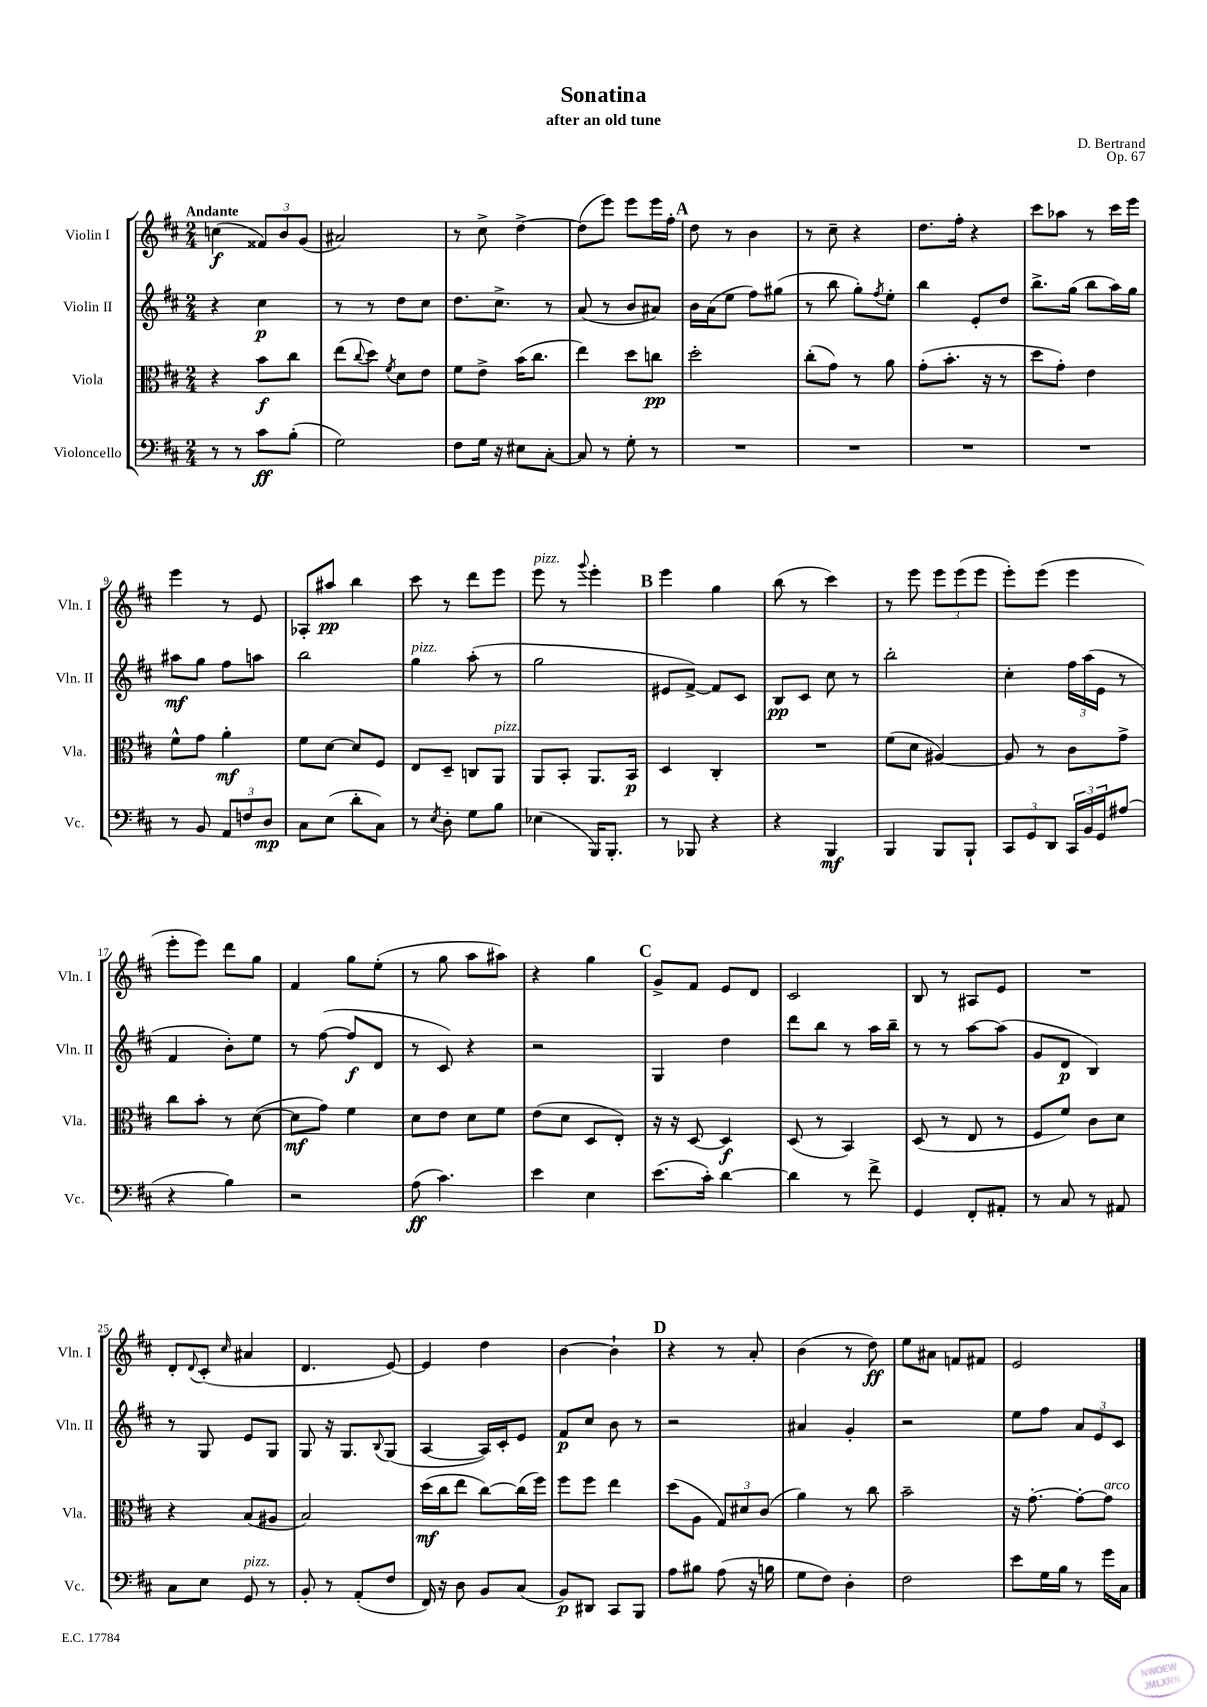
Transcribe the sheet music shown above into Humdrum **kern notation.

**kern	**kern	**kern	**kern
*staff4	*staff3	*staff2	*staff1
*clefF4	*clefC3	*clefG2	*clefG2
*k[f#c#]	*k[f#c#]	*k[f#c#]	*k[f#c#]
*M2/4	*M2/4	*M2/4	*M2/4
8r	4r	4r	(4cc
8r	.	.	.
8c#	8b	4cc#	12f##)
.	.	.	12b
(8B'	8cc#	.	.
.	.	.	(12g
=	=	=	=
2G)	(8ee	8r	2a#)
.	8qqcc#	.	.
.	8dd)	8r	.
.	8qf#	.	.
.	8d	8dd	.
.	8e	8cc#	.
=	=	=	=
8F#	8f#	8.dd	8r
16G	8e^	.	8cc#^
16r	.	8.cc#^	.
8E#	(16b	.	[4dd^
.	8.cc#	.	.
[8C#'	.	8r	.
=	=	=	=
8C#]	4ee)	(8a	(8dd]
8r	.	8r	8eee)
8G'	8dd	8b	8eee
8r	8cc	8a#)	16eee
.	.	.	16ff#'
=	=	=	=
2r	2dd'	16b	8dd
.	.	(16a	.
.	.	8ee	8r
.	.	8ff#)	4b
.	.	(8gg#	.
=	=	=	=
2r	(8cc#'	8r	8r
.	8g)	8bb	8cc#~
.	8r	8gg')	4r
.	.	8qff#	.
.	8a	8ee'	.
=	=	=	=
2r	(8g'	4bb	8.dd
.	8.b'	.	.
.	.	.	16ff#'
.	.	8e'	4r
.	16r	.	.
.	8r	8dd	.
=	=	=	=
2r	8dd	8.bb^	8ccc#
.	8g')	.	8aa-
.	.	(16gg	.
.	4e	8bb	8r
.	.	16aa)	16ccc#
.	.	16gg	16eee
=	=	=	=
8r	8f#^^	8aa#	4eee
8BB	8g	8gg	.
12AA	4a'	8ff#	8r
12F	.	.	.
.	.	8aa	8e
12D	.	.	.
=	=	=	=
8C#	8f#	2bb	8A-'
(8E	[8d	.	8aa#
8d'	8d]	.	4bb
8C#)	8F#	.	.
=	=	=	=
8r	8E	4gg	8ccc#
8qE	.	.	.
8D'	8D~	.	8r
8G	8C	(8aa'	8ddd
8B	8AA	8r	8eee
=	=	=	=
(4E-	8AA	2gg	8eee
.	8BB'	.	8r
.	.	.	8qqggg
16BBB)	8.AA	.	4eee'
8.BBB'	.	.	.
.	16BB	.	.
=	=	=	=
8r	4D	8e#	4eee
8BBB-	.	[8f#^)	.
4r	4C#'	8f#]	4gg
.	.	8c#	.
=	=	=	=
4r	2r	8B	(8bb
.	.	8c#	8r
4BBB	.	8cc#	4ccc#)
.	.	8r	.
=	=	=	=
4BBB	(8f#	2bb'	8r
.	8d	.	8eee
8BBB	[4A#)	.	12eee
.	.	.	(12eee
8BBB`	.	.	.
.	.	.	12eee
=	=	=	=
12CC#	8A#]	4cc#'	8eee')
12GG	.	.	.
.	8r	.	(8eee
12DD	.	.	.
24CC#	8c#	24ff#	4eee
24BB	.	(24aa	.
24GG	.	24e	.
(8A#	8g^	8r	.
=	=	=	=
4r	8cc#	4f#	8eee'
.	8b'	.	8eee)
4B)	8r	8b')	8ddd
.	([8d	8ee	8gg
=	=	=	=
2r	8d]	8r	4f#
.	8g)	([8ff#	.
.	4f#	8ff#]	8gg
.	.	8d	(8ee'
=	=	=	=
(8A	8d	8r	8r
4.c#)	8e	8c#)	8gg
.	8d	4r	8aa
.	8f#	.	8aa#)
=	=	=	=
4e	(8e	2r	4r
.	8d	.	.
4E	8D	.	4gg
.	8E')	.	.
=	=	=	=
(8.e	16r	4G	8g^
.	16r	.	.
.	[8D	.	8f#
16c#')	.	.	.
[4d	4D]	4dd	8e
.	.	.	8d
=	=	=	=
4d]	(8D	8ddd	2c#
.	8r	8bb	.
8r	4BB)	8r	.
8f#^	.	16aa	.
.	.	16bb~	.
=	=	=	=
4GG	(8D	8r	8B
.	8r	8r	8r
8FF#'	8E	[8aa	8A#
8AA#'	8r	(8aa]	8e
=	=	=	=
8r	8F#	8g	2r
8C#	8f#)	8d	.
8r	8c#	4B)	.
8AA#	8d	.	.
=	=	=	=
8C#	4r	8r	8d'
.	.	.	8qqd
8E	.	8G	(8c#'
.	.	.	16qqcc#
8GG	(8B	8e	4a#
8r	8A#	8G	.
=	=	=	=
8BB'	2B)	8G	4.d
8r	.	16r	.
.	.	8.G	.
(8AA'	.	.	.
.	.	8qqB	.
8F#	.	(8G	[8e)
=	=	=	=
16FF#)	(16dd	[4A	4e]
16r	16cc#	.	.
8D	8ee	.	.
8BB	[8cc#)	16A])	4dd
.	.	16c#'	.
(8C#	(16cc#]	8e	.
.	16ff#)	.	.
=	=	=	=
8BB)	8ff#	8f#	[4b
8DD#	8ff#	8cc#	.
8CC#	4ee	8b	4b`]
8BBB	.	8r	.
=	=	=	=
8A	(8dd	2r	4r
8B#	8A	.	.
(8A	12G)	.	8r
.	12d#	.	.
16r	.	.	8a'
.	(12c#	.	.
16B	.	.	.
=	=	=	=
8G	4a)	4a#	(4b
8F#)	.	.	.
4D'	8r	4g'	8r
.	8cc#	.	8dd)
=	=	=	=
2F#	2b~	2r	8ee
.	.	.	8a#
.	.	.	8f
.	.	.	8f#
=	=	=	=
8e	16r	8ee	2e
.	[8.g'	.	.
16G	.	8ff#	.
16B	.	.	.
8r	8g'_	12a	.
.	.	12e	.
16g	8g]	.	.
.	.	12c#	.
16C#	.	.	.
==	==	==	==
*-	*-	*-	*-
